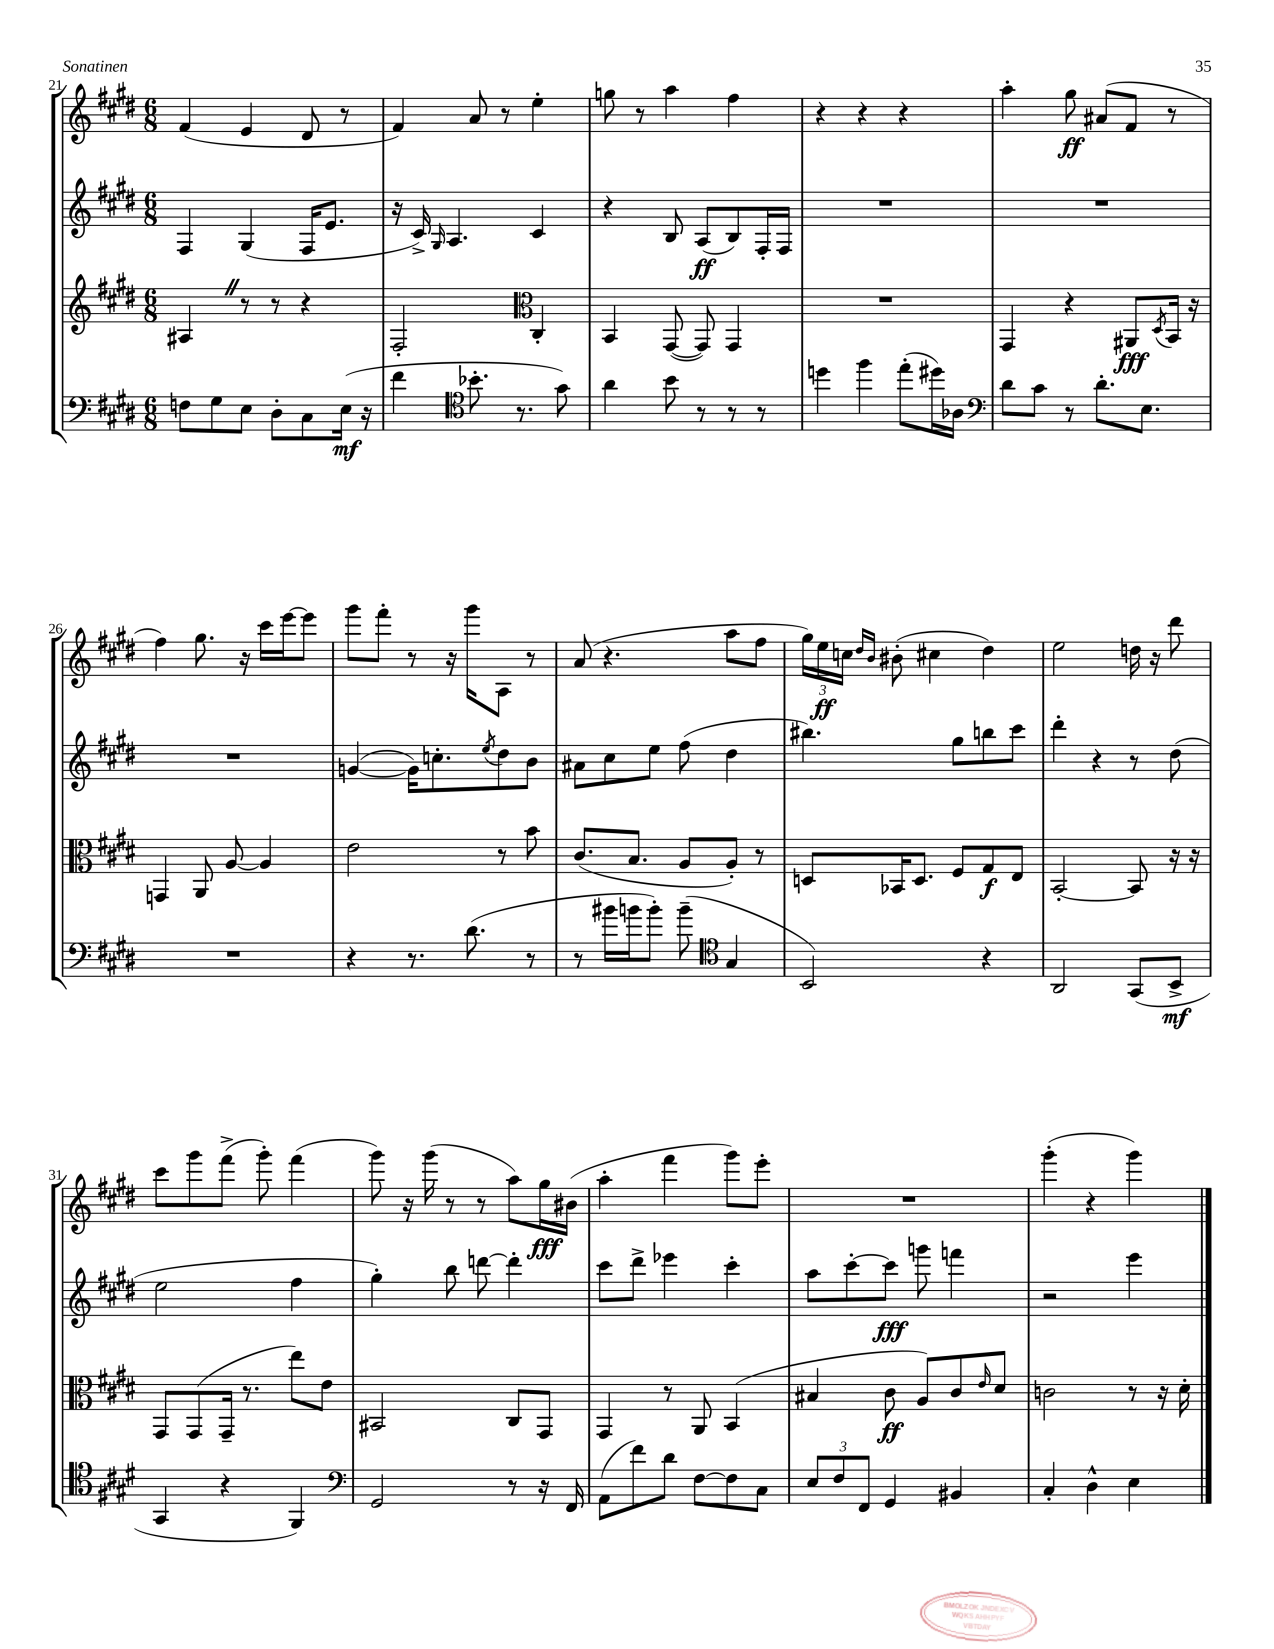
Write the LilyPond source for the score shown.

<<
\new StaffGroup <<
\new Staff = "s0" {
    \clef treble \key e \major \numericTimeSignature \time 6/8
    fis'4( e'4 dis'8 r8 |
    fis'4) a'8 r8 e''4-. |
    g''8 r8 a''4 fis''4 |
    r4 r4 r4 |
    a''4-. gis''8\ff ais'8( fis'8 r8 |
    fis''4) gis''8. r16 cis'''16 e'''16~ e'''8 |
    gis'''8 fis'''8-. r8 r16 gis'''16 a8 r8 |
    a'8( r4. a''8 fis''8 |
    \tuplet 3/2 { gis''16) e''16\ff c''16 } \grace { dis''16 b'16 } bis'8-.( cis''4 dis''4) |
    e''2 d''16 r16 dis'''8 |
    cis'''8 gis'''8 fis'''8->( gis'''8-.) fis'''4( |
    gis'''8) r16 gis'''16( r8 r8 a''8) gis''16\fff bis'16( |
    a''4-. fis'''4 gis'''8) e'''8-. |
    R2. |
    gis'''4-.( r4 gis'''4) \bar "|." |
}
\new Staff = "s1" {
    \clef treble \key e \major \numericTimeSignature \time 6/8
    fis4 gis4( fis16 e'8. |
    r16 cis'16->) \grace { gis16 } a4. cis'4 |
    r4 b8 a8\ff( b8) fis16-. fis16 |
    R2. |
    R2. |
    R2. |
    g'4~( g'16) c''8.-. \acciaccatura { e''8 } dis''8 b'8 |
    ais'8 cis''8 e''8 fis''8( dis''4 |
    bis''4.) gis''8 b''8 cis'''8 |
    dis'''4-. r4 r8 dis''8( |
    e''2 fis''4 |
    gis''4-.) b''8 d'''8~ d'''4-. |
    cis'''8 dis'''8-> ees'''4 cis'''4-. |
    a''8 cis'''8~-. cis'''8\fff g'''8 f'''4 |
    r2 e'''4 \bar "|." |
}
\new Staff = "s2" {
    \clef treble \key e \major \numericTimeSignature \time 6/8
    ais4 \once \override BreathingSign.text = \markup { \musicglyph "scripts.caesura.straight" } \breathe r8 r8 r4 |
    fis2-. \clef alto cis4-. |
    b,4 gis,8~( gis,8) gis,4 |
    R2. |
    gis,4 r4 ais,8\fff \acciaccatura { dis8 } b,16 r16 |
    g,4 a,8 a8~ a4 |
    e'2 r8 b'8 |
    cis'8.( b8. a8 a8-.) r8 |
    d8 bes,16 d8. fis8 gis8\f e8 |
    b,2~-. b,8 r16 r16 |
    gis,8 gis,8( gis,16-- r8. e''8) e'8 |
    bis,2 cis8 gis,8 |
    gis,4 r8 a,8 b,4( |
    bis4 cis'8\ff a8) cis'8 \grace { e'16 } dis'8 |
    c'2 r8 r16 dis'16-. \bar "|." |
}
\new Staff = "s3" {
    \clef bass \key e \major \numericTimeSignature \time 6/8
    f8 gis8 e8 dis8-. cis8 e16\mf( r16 |
    fis'4 \clef tenor bes'8.-. r8. gis'8) |
    a'4 b'8 r8 r8 r8 |
    d''4 fis''4 e''8-.( dis''16) aes16 |
    \clef bass dis'8 cis'8 r8 dis'8.-. e8. |
    R2. |
    r4 r8. dis'8.( r8 |
    r8 bis'16 b'16 b'8-.) b'8--( \clef tenor gis4 |
    b,2) r4 |
    a,2 gis,8( b,8->\mf |
    gis,4 r4 fis,4) |
    \clef bass gis,2 r8 r16 fis,16 |
    a,8( fis'8) dis'8 fis8~ fis8 cis8 |
    \tuplet 3/2 { e8 fis8 fis,8 } gis,4 bis,4 |
    cis4-. dis4-^ e4 \bar "|." |
}
>>
>>
\layout { \context { \Score currentBarNumber = #21 } }
